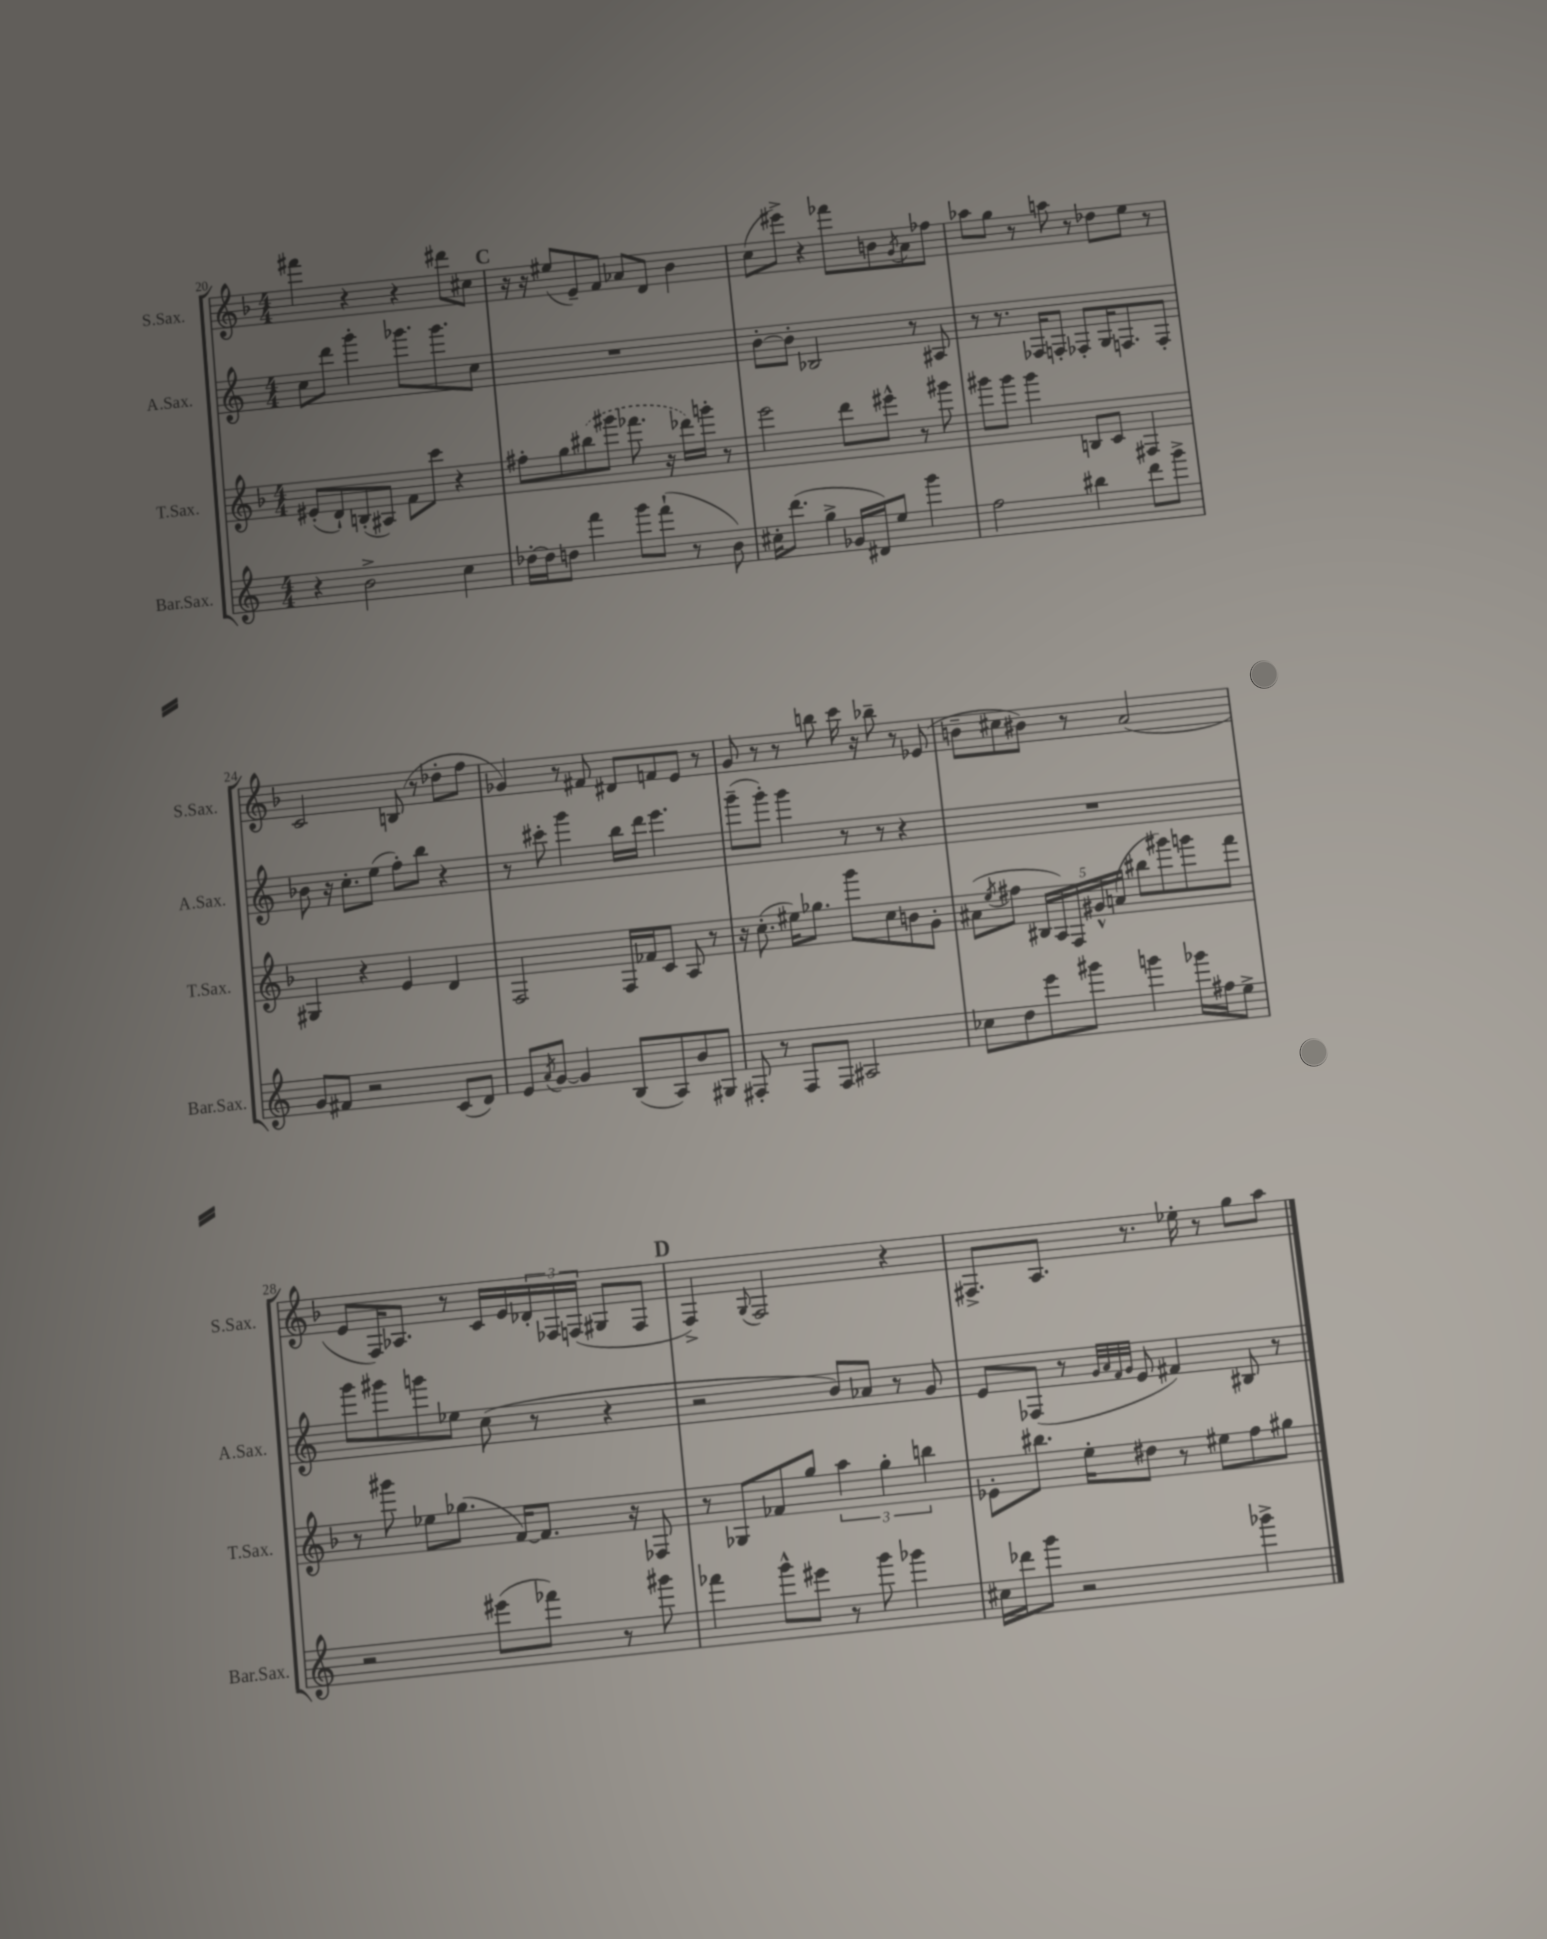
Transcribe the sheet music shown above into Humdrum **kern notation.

**kern	**kern	**kern	**kern
*staff4	*staff3	*staff2	*staff1
*clefG2	*clefG2	*clefG2	*clefG2
*k[]	*k[b-]	*k[]	*k[b-]
*M4/4	*M4/4	*M4/4	*M4/4
4r	(8e#'	8cc	4fff#
.	8d`)	8ddd	.
2b^	(8B'	4ggg'	4r
.	8A#)	.	.
.	8f	8.ggg-	4r
.	8ccc	.	.
.	.	8.ggg-	.
4cc	4r	.	8ddd#
.	.	8cc	8cc#
=	=	=	=
[16dd-'	8ff#'	1r	16r
16dd-]	.	.	16r
8dd	8gg	.	(8ee#
4fff	(8bb#	.	8e~)
.	8ggg#	.	8f
8ggg	8.fff-	.	8a-
(8fff`	.	.	8d
.	16r	.	.
8r	16ddd-)	.	4b-
.	16ggg'	.	.
8b)	8r	.	.
=	=	=	=
16cc#'	2eee	[8b'	(8cc
(8.ddd	.	.	.
.	.	8b']	8eee#^)
4gg^	.	2B-	4r
16g-	8ddd	.	8fff-
16d#)	.	.	.
8ee	8eee#^^	.	8b
.	.	.	8qg
4ggg	8r	8r	8a
.	8ggg#	8A#	8ff-
=	=	=	=
2ff	8ggg#	8r	8aa-
.	8ggg#	8.r	8gg
.	4ggg#	.	8r
.	.	16F-	.
.	.	8F'	8aa
4bb#	8B	8F-'	8r
.	8c	16G	8dd-
.	.	8.F	.
8ddd	4F#	.	8ee
8ggg^	.	8F'	8r
=	=	=	=
8g	4G#	8b-	2c
8f#	.	16r	.
.	.	8.cc'	.
2r	4r	.	.
.	.	(8ee	.
.	4e	8ff')	(8B
.	.	8bb	8r
(8c	4d	4r	8dd-'
8d)	.	.	8ff
=	=	=	=
8e	2F	8r	4g-)
8qa	.	.	.
[8g	.	8ccc#'	.
4g]	.	4ggg	8r
.	.	.	8f#
(8B	16F	16bb	8d#
.	16f-	16ddd	.
8A)	8c	4.eee	8f
8b	8A	.	8e
8G#	8r	.	8r
=	=	=	=
8F#'	16r	(8ggg~	8g
.	(8.cc'	.	.
8r	.	8ggg')	8r
8F#	16ee#)	4ggg	8r
.	8.gg-	.	.
8F#	.	.	8bb
2A#	8ggg	8r	16ccc
.	.	.	16r
.	8cc	8r	8bb-~
.	8b	4r	8r
.	8g'	.	(8e-
=	=	=	=
8cc-	(8a#	1r	8b~
.	8qee	.	.
8dd	8ff#	.	8cc#
8eee	20B#	.	8b#)
.	20A)	.	.
.	20F	.	.
8ggg#	.	.	8r
.	20g#^^	.	.
.	(20a	.	.
4ggg	8bb#	.	(2a
.	8ggg#)	.	.
16ggg-	8ggg	.	.
16ff#	.	.	.
8ee^	8fff	.	.
=	=	=	=
2r	8r	8ggg	8e
.	8ggg#	8ggg#	16F)
.	.	.	8.A-
.	8ee-	8ggg	.
.	(8.gg-	8ee-	8r
(8eee#	.	(8cc	16c
.	[16f)	.	16e
8fff-)	8.f]	8r	24d-'
.	.	.	24F-
.	.	.	(24F
8r	.	4r	8G#
.	16r	.	.
8ggg#	8F-	.	8F
=	=	=	=
4fff-	8r	2r	4F^)
.	8G-	.	.
.	.	.	8qqG
8ggg^^	8f-	.	2F
8eee#	8gg	.	.
8r	6aa	8b)	.
8ggg	.	8a-	.
.	6gg'	.	.
4ggg-	.	8r	4r
.	6bb	.	.
.	.	8g	.
=	=	=	=
16cc#	8e-'	8e	8.F#^
16ddd-	.	.	.
8ggg	8.bb#	(8F-	.
.	.	.	8.A
2r	.	8r	.
.	16ee'	.	.
.	.	32qqg	.
.	.	32qqa	.
.	.	32qqf	.
.	.	32qqg	.
.	8dd#	8e	8.r
.	8r	4f#)	.
.	.	.	16ee-'
.	8ee#	.	8r
4ggg-^	8ff	8B#	8gg
.	8gg#	8r	8aa
==	==	==	==
*-	*-	*-	*-
